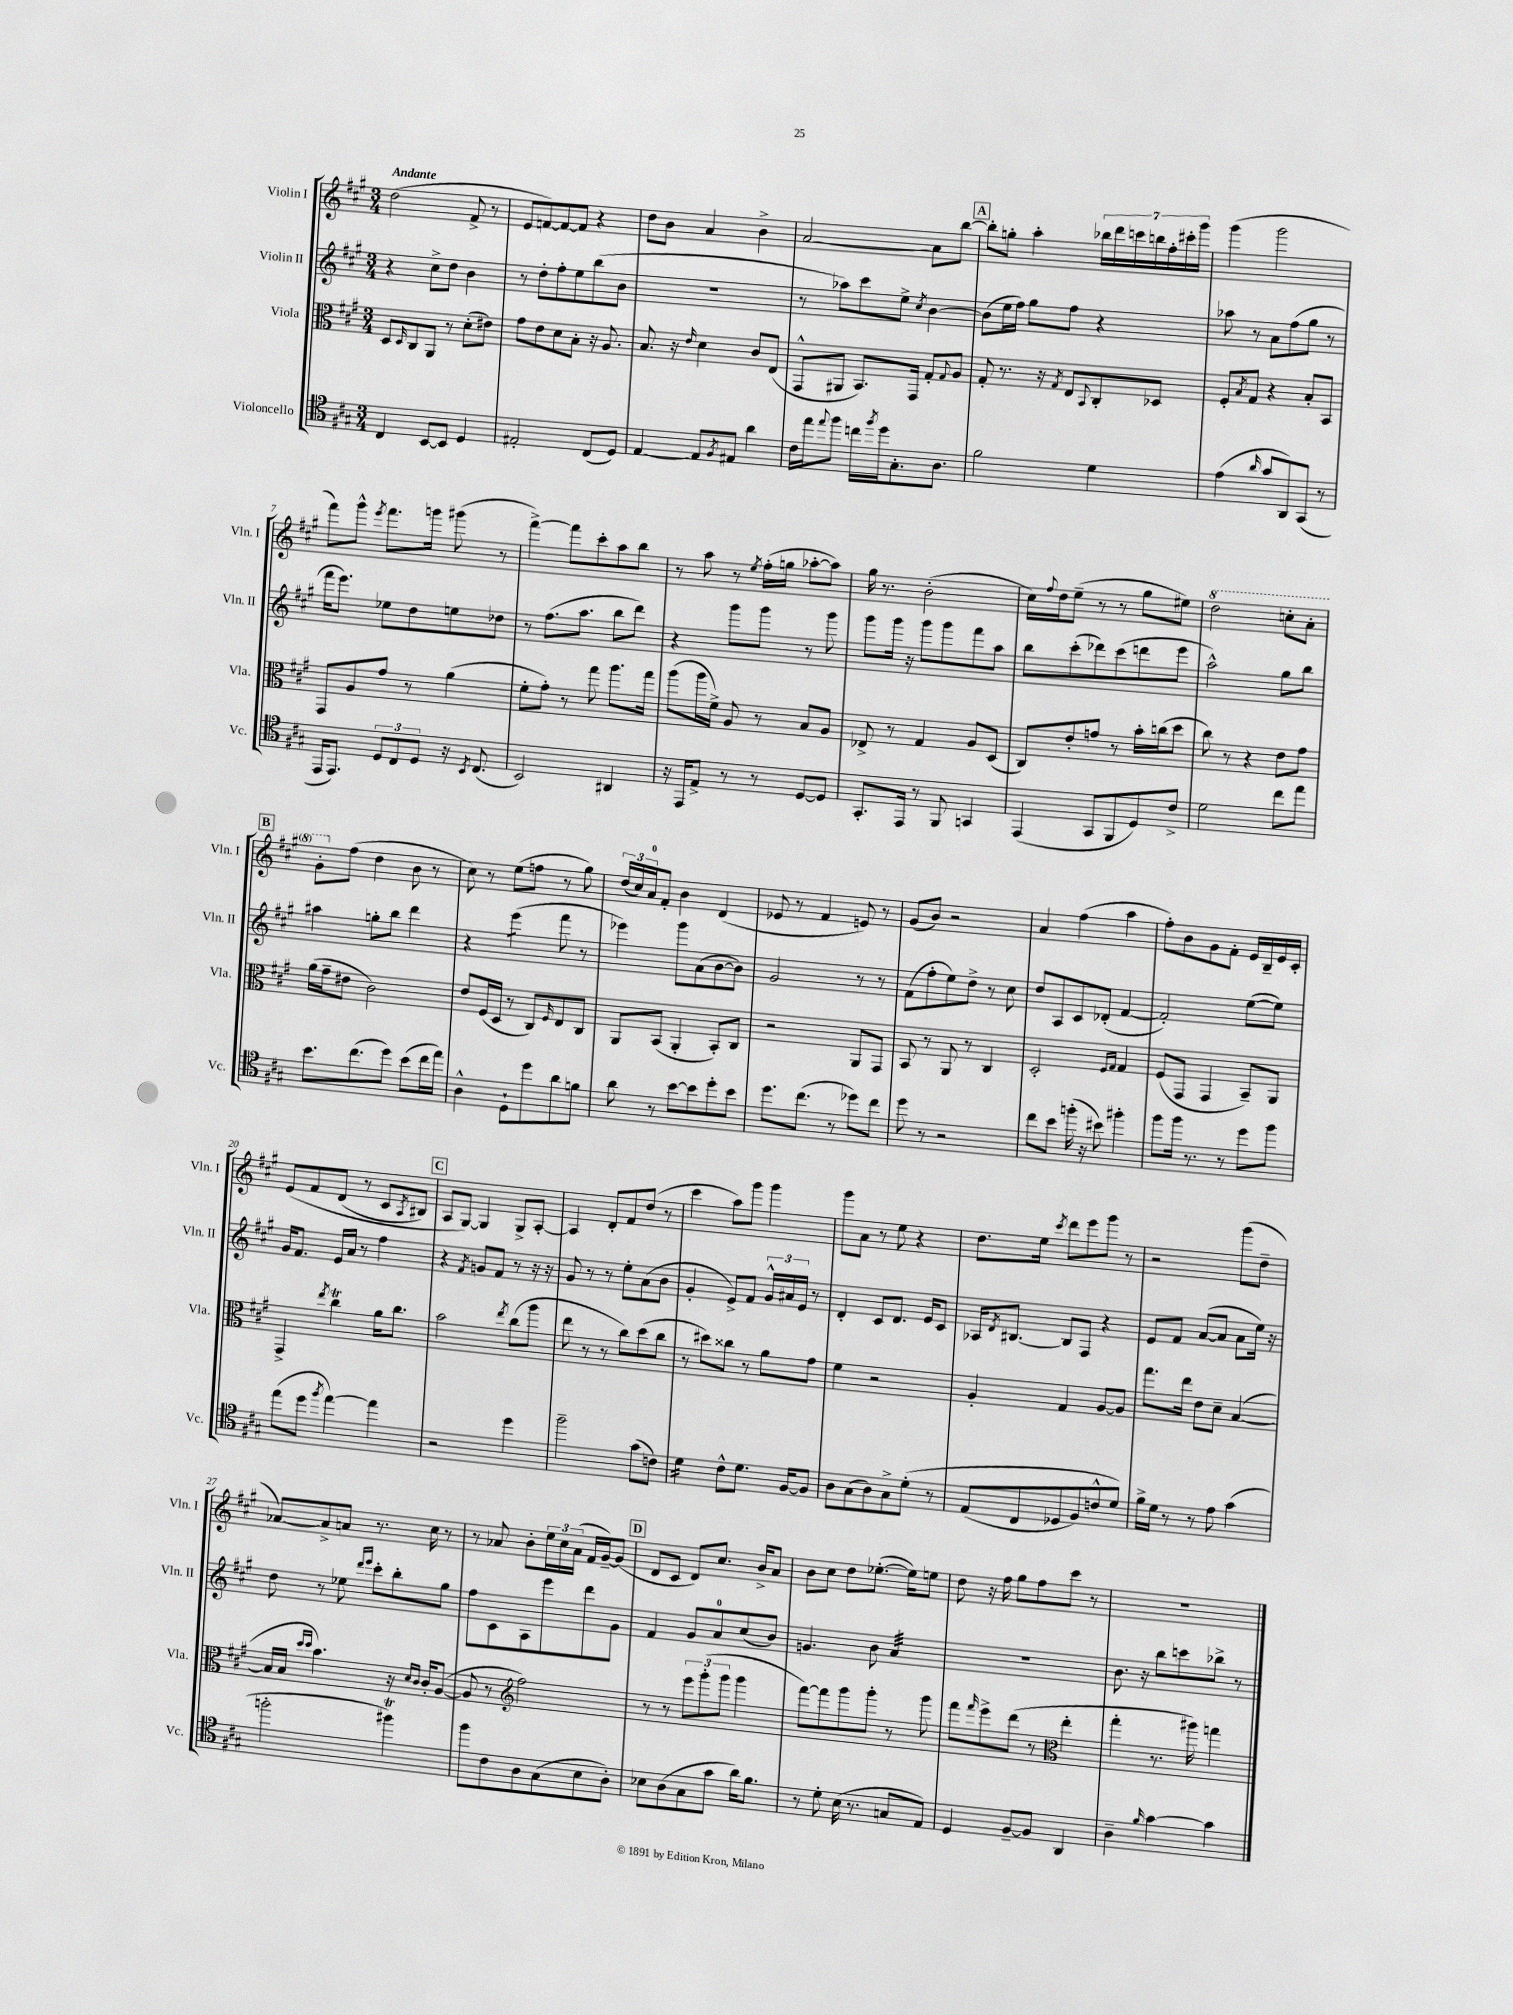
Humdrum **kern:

**kern	**kern	**kern	**kern
*staff4	*staff3	*staff2	*staff1
*clefC4	*clefC3	*clefG2	*clefG2
*k[f#c#g#]	*k[f#c#g#]	*k[f#c#g#]	*k[f#c#g#]
*M3/4	*M3/4	*M3/4	*M3/4
4C#/	8D/L	4r	(2dd\
.	16qqD/	.	.
.	8C#/	.	.
[8BB/L	8AA/J	8cc#^\L	.
8BB/]J	8r	8dd\J	.
4D/	(8d'\L	4b\	8f#^/
.	8e#\J)	.	8r
=	=	=	=
2E#'/	8g#\L	8r	8e/L
.	8e\	8dd'\L	[8f/)
.	8d\	8ff#'\	8f/_
.	8B'\J	8ee\	8f/]J
(8C#/L	16r	(8bb\	4r
.	8.A/	.	.
8D/J)	.	8b\J	.
=	=	=	=
[4E/	8.B/	2.r	8dd\L
.	.	.	8b\J
.	16r	.	.
.	16qqe/	.	.
8E/]L	4d\	.	4a/
8qF#/	.	.	.
8E#/J	.	.	.
4a\	8c#/L	.	4b^\
.	(8E/J	.	.
=	=	=	=
16c#\LL	8GG#^^/L	8r	[2a/
16ee\J	.	.	.
8qqee/	.	.	.
8ff#\J	8AA#/J	8aa-\L)	.
16cc\LL	8.BB/L)	8ccc#\	.
8qff#/	.	.	.
16dd\J	.	.	.
8.G#'\	.	8ee^\J	.
.	16GG#/Jk	.	.
.	.	8qcc#/	.
.	8G#'/L	[4b\	8a\]L
8.A\J	.	.	.
.	8qqG#/	.	.
.	8A/J	.	[8bb\J
=	=	=	=
2f#\	8G#'/	(8b\]L	8bb'\]L
.	8.r	16ee\L	8gg'\J
.	.	16ff#\JJ)	.
.	.	8gg#\L	4aa'\
.	16r	.	.
.	8qG#/	.	.
.	8E/L	8ff#\J	.
.	8qqBB/	.	.
4d\	8C#'/	4r	28bb-\LL
.	.	.	28ddd\
.	.	.	28ccc\
.	.	.	28bb\
.	8D-/J	.	.
.	.	.	28ff#'\
.	.	.	28ccc#'\
.	.	.	28ggg#\JJ
=	=	=	=
(4e\	8F#'/L	8aa-\	(4ggg#\
.	8qB/	.	.
.	8G#/J	8r	.
16qqa/	.	.	.
8g#/L	4r	8a\L	2ggg#\
8AA/)	.	(8ff#\	.
(8GG#/J	8B'/L	8gg#\J	.
8r	8BB/J	8r	.
=	=	=	=
16EE/LK	8GG#/L	16fff#\LK	8fff#\L)
8.EE/J)	.	8.eee\J)	.
.	8A/	.	8ggg#^^\J
.	.	.	8qeee/
12D/L	8g#/J	8ee-\L	8.fff#\L
12C#/	.	.	.
.	8r	8dd\	.
12D/J	.	.	.
.	.	.	16ggg\Jk
16r	(4a\	8ee\	(8ggg#\
8qBB/	.	.	.
(8.C#/	.	.	.
.	.	8dd-\J	8r
=	=	=	=
2BB/)	8f#'\L	8r	[4fff#^\)
.	8g#'\J)	(8.ff#\L	.
.	8r	.	8fff#\]L
.	.	8.aa\J	.
.	8gg#\	.	8ccc#'\
4AA#/	8.aa\L	8bb\L	8aa\
.	.	8ddd\J)	8bb\J
.	16gg#\Jk	.	.
=	=	=	=
16r	(8aa\L	4r	8r
16EE/LK	.	.	.
8E^/J	16aa\L	.	8aa\
.	16f#^\JJ)	.	.
8r	8A/	8ggg#\L	8r
.	.	.	8qee/
8r	8r	8ggg#\J	(16ff#'\LL
.	.	.	16gg\JJ
[8D/L	8B/L	8r	[8aa-'\L
8D/]J	8A/J	8ggg#\	8aa-\]J)
=	=	=	=
8.GG#'/L	8E-^/	8ggg#\L	16gg#\
.	.	.	8.r
.	8r	16ggg#\Jk	.
16EE/Jk	.	16r	.
8r	4G#/	8ggg#\L	(2b'\
8FF#/	.	8ggg#\	.
4GG/	8A/L	8fff#\	.
.	(8D/J	8aa\J	.
=	=	=	=
(4EE/	8C#/L)	8bb\L	16cc#\LL)
.	.	.	8qqff#/
.	.	.	16dd\J
.	8e'/	(8ccc#'\	(8ee~\J
8GG#/L	8g/J	8ddd-\)	8r
8FF#/	8r	(8ccc#\	8r
8D/)	16b'\LL	8ddd\	8gg#\L
.	(16cc\J	.	.
8c#^/J	8dd\J	8eee\J	8ee#\J)
=	=	=	=
2d\	8cc#\)	2aa^^\)	2ddd\
.	8r	.	.
.	4r	.	.
8cc#\L	8e\L	8gg#\L	8ccc'\L
8ee\J	8g#\J	8bb\J	8aa'\J
=	=	=	=
8.b\L	(16a\LL	4aa#\	8gg#'\L
.	16g#~\J	.	.
.	8e#\J	.	(8ff#\J
(8.cc#\	.	.	.
.	2c#\)	8gg'\L	4dd\
8dd\J)	.	8bb\J	.
(8b\L	.	4ddd\	8b\
16cc#\L	.	.	8r
16ee\JJ)	.	.	.
=	=	=	=
4A^^\	8e/L	4r	8cc#\)
.	(16F#/L	.	8r
.	16D/JJ	.	.
8D`\L	8r	(4eee\	(8ee\L
8dd\	8C#/L)	.	8ff\J
.	16qqF#/	.	.
8a\	8E/	8fff#\	8r
8f\J	8C#/J	8r	8gg#\)
=	=	=	=
8a\	8AA/L	4eee-\)	(24dd/LL
.	.	.	24cc#/)
.	.	.	24a/J
8r	(8BB/J	.	8f#'/J
[8b\L	4AA'/	8ggg#\L	4b\
8b\]	.	(8a\	.
8dd'\	8BB'/L)	[8b\	(4d/
8b\J	8C#/J	8b\]J)	.
=	=	=	=
8.dd\L	2r	2g#/	8e-/
.	.	.	8r
(8.cc#\J	.	.	.
.	.	.	4f#/
8r	.	.	.
8dd-\L)	8AA/L	8r	8e/)
8cc#\J	8GG#/J	8r	8r
=	=	=	=
8dd\	8BB/	(8f#\L	(8g#/L
8r	8r	8ff#'\	8b/J)
2r	8AA/	8ee\)	2r
.	8r	8dd^\J	.
.	4C#/	8r	.
.	.	8cc#\	.
=	=	=	=
8cc#\L	2D'/	8dd/L	4a/
8b\J	.	8A/	.
(16ff'\	.	8c#/	(4ff#\
16r	.	.	.
8b#\)	.	(8d-'/J	.
.	16qqF#/LL	.	.
.	16qqG#/JJ	.	.
4ff#'\	4G#/	[4f#/	4aa\
=	=	=	=
8ff#\L	(8F#/L	2f#'/])	8ff#'\L)
16ff#\Jk	8GG#/J	.	8b\
8.r	.	.	.
.	4GG#/	.	8g#\
8r	.	.	8f#'\J
8dd\L	8BB~/L)	([8ee\L	16e/LL
.	.	.	16B~/
8ff#\J	8AA/J	8ee\]J)	16e/
.	.	.	16c#'/JJ
=	=	=	=
(8ee\L	4GG#^/	16g#/LK	&(8e/L
.	.	8.f#/J	.
8dd\J	.	.	8f#/
8qff#/	8qee/	.	.
[4ee\)	4cc#\	16e/LL	(8d/J
.	.	16a/JJ	.
.	.	8r	8r
4ee\]	16a\LK	4ff#\	8c#/L
.	8.cc#\J	.	.
.	.	.	8qA/
.	.	.	8B#/J)
=	=	=	=
2r	2b\	4r	8A/L
.	.	.	[8G#/J&)
.	.	8qf#/	.
.	.	8g/L	4G#/]
.	.	8f#/J	.
.	8qee/	.	.
4dd\	(8cc#\L	8r	8G#^/L
.	8aa\J	16r	[8A'/J
.	.	16r	.
=	=	=	=
2ff#~\	8ee\	8g#/	4A/]
.	8r	8r	.
.	8r	8r	8d'/L
.	8cc#\L)	8ee'\L	8f#/
(8g#\L	(8dd\	(8a\	(8dd/J
8c\J)	8cc#\J	8b\J	8r
=	=	=	=
4d\	8r	4g#'/	4ccc#\
.	8dd#\L)	.	.
8c#^^\L	8cc##\J	8e^/L)	8aa\L)
8.d\J	8r	8f#/J	8ggg#\J
.	8a\L	24g#^^/LL	4ggg#\
.	.	24a#/	.
[16F#/LK	.	.	.
.	.	24e/JJ	.
8F#/]J	8g#\J	8r	.
=	=	=	=
8A\L	4f#\	4d'/	8ggg#\L
(8G#\	.	.	8a\J
8A\)	2r	8c#/L	8r
8G#^\	.	8.d/J	8ee\
&(8d'\J	.	.	4r
.	.	16e/LK	.
8r	.	8c#/J	.
=	=	=	=
(8E/L	4A'/	16A-/LK	8.dd\L
.	.	8qd/	.
.	.	[8.B#/J	.
8C#/	.	.	.
.	.	.	16ee\Jk
.	.	.	8qccc#/
8D-/	4G#/	8B#/]L	8ddd\L
8F#/)	.	8F#/J	8eee\
8c^^/	[8A/L	4r	8ggg#\J
8d/J&)	8A/]J	.	8r
=	=	=	=
16f#^\LL	8.gg#\L	8e/L	2r
16d\JJ	.	.	.
8r	.	8f#/J	.
.	16ee\Jk	.	.
8r	8e\L	([8a/L	.
8e\	8d~\J	8a/]J	.
(4g#\	([4B/	8a\L	(8ggg#\L
.	.	16ee\Jk)	8dd~\J
.	.	16r	.
=	=	=	=
2ff'\	16B/]LL	8dd\	[8a-/L)
.	16B/JJ	.	.
.	16qqdd/LL	.	.
.	16qqdd/JJ	.	.
.	4.b\)	8r	8a-^/]
.	.	8ee-\	8a/J
.	.	16qqddd/LL	.
.	.	16qqeee/JJ	.
.	.	8ccc#'\L	8.r
4ff#\)	16r	8bb'\	.
.	16qqd/LL	.	.
.	16qqc#/JJ	.	.
.	16c#'/LK	.	16cc#\
.	([8A/J	8gg#\J	8r
=	=	=	=
8ff#\L	8A/]	8ff#\L	8r
8c#\	8r	8c#\	8a-/
*	*clefG2	*	*
8A\	2ff#\)	8A\	8b'\L
(8G#\	.	8eee\	24ee\L
.	.	.	24cc#\
.	.	.	(24a-\JJ
8B\	.	8ddd\	16f#/LL
.	.	.	[16g#~/J)
8A'\J)	.	8g#\J	(8g#/]J
=	=	=	=
8B-\L	8r	4f#/	8d/L
(8A\	8r	.	8c#/J
8G#\	12eee\L	8g#/L	8d/L)
.	(12ggg#'\	.	.
8g#\J	.	8a/	8.cc#/J
.	12ggg#\J	.	.
16a\LK)	4ggg#\	(8cc#/	.
8.f#\J	.	.	16b^/LK
.	.	8b/J)	8a/J
=	=	=	=
8r	[8fff#\L)	4.g/	8b\L
8d'\	8fff#\]	.	8cc#\J
(16B\	8ggg#\	.	8dd\L
8.r	.	.	.
.	8ggg#'\J	8b\	([8.ee-'\J
8G/L	8r	4a/	.
.	.	.	16ee-\]LK)
8E/J)	8ggg#\	.	8ee\J
=	=	=	=
4D/	8fff#\L	2.r	8dd\
.	16qqfff#/	.	.
.	8eee^\	.	16r
.	.	.	16ff#\
[8F#~/L	(8ddd\J	.	8gg#\L
8F#/]J	8r	.	8ff#\
*	*clefC3	*	*
4AA/	4ee'\	.	8ccc#\J
.	.	.	8r
=	=	=	=
4A~\	4gg#'\	8.b\	2.r
.	.	16r	.
16qqf#/	.	.	.
[4g#\	8.r	8bb\L	.
.	.	8ccc\	.
.	16aa#\)	.	.
4g#\]	4gg\	8bb-^\J	.
.	.	8r	.
==	==	==	==
*-	*-	*-	*-
